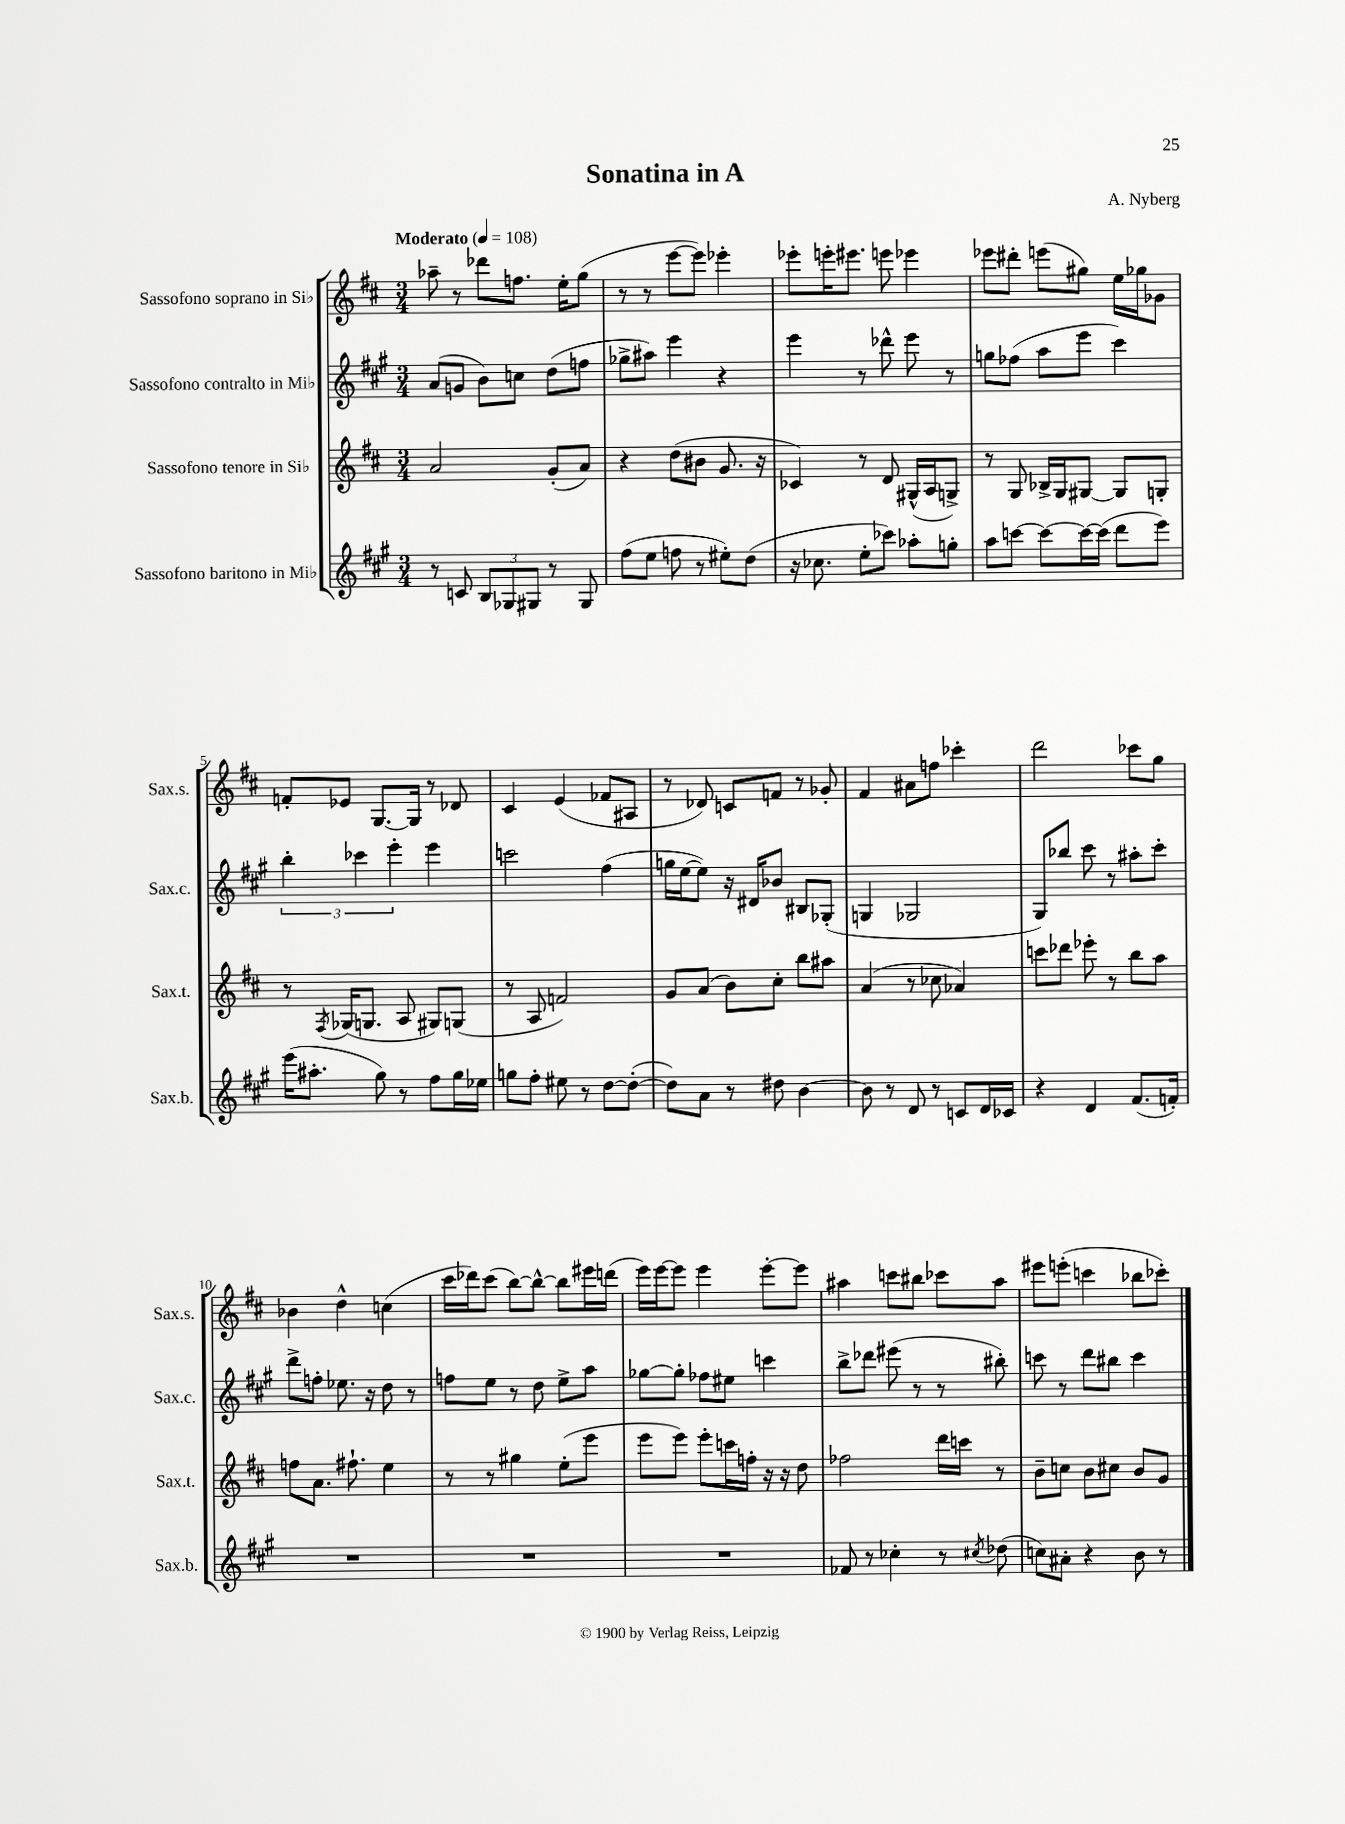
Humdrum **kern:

**kern	**kern	**kern	**kern
*staff4	*staff3	*staff2	*staff1
*clefG2	*clefG2	*clefG2	*clefG2
*k[f#c#g#]	*k[f#c#]	*k[f#c#g#]	*k[f#c#]
*M3/4	*M3/4	*M3/4	*M3/4
*MM108	*MM108	*MM108	*MM108
8r	2a/	(8a/L	8aa-~\
8c/	.	8g/J	8r
12B/L	.	8b\L)	8ddd-\L
12G-/	.	.	.
.	.	8cc\J	8.ff\J
12G#/J	.	.	.
8r	(8g'/L	(8dd\L	.
.	.	.	16ee'\LK
8G#/	8a/J)	8ff\J	(8gg\J
=	=	=	=
(8ff#\L	4r	8gg-^\L	8r
8ee\J	.	8aa#\J)	8r
8ff\	(8dd\L	4eee\	[8eee\L
8r	8b#\J	.	8eee\]J)
8ee#'\L)	8.g/	4r	4eee-'\
(8dd\J	.	.	.
.	16r	.	.
=	=	=	=
16r	4c-/)	4eee\	8eee-'\L
8.cc-\	.	.	.
.	.	.	16eee'\K
.	.	.	8.eee#\J
8ee'\L	8r	8r	.
8ccc-\J)	8d/	8ddd-^^\	8eee\
8aa-'\L	(16G#^^/LL	8eee\	4eee-\
.	16A/J	.	.
8gg'\J	8G^/J)	8r	.
=	=	=	=
8aa\L	8r	8gg\L	8eee-\L
[8ccc\J	8G/	(8ff-\J	8ddd#'\J
8ccc\_L	16B-^/LL	8aa\L	(8eee\L
.	16G/J	.	.
16ccc\_L	[8G#/J	8eee\J	8gg#\J)
(16ccc\]JJ	.	.	.
8ddd\L	8G#/]L	4ccc#\)	16ee\LL
.	.	.	16gg-\J
8eee\J)	8G'/J	.	8g-\J
=	=	=	=
(16eee\LK	8r	6bb'\	8f'/L
8.aa#'\J	.	.	.
.	8qF#/	.	.
.	(16G-/LK	.	8e-/J
.	.	6ccc-\	.
.	8.G/J	.	.
8gg#\)	.	.	[8.G/L
.	.	6eee'\	.
8r	8A/	.	.
.	.	.	16G/]Jk
8ff#\L	8G#/L)	4eee\	8r
16gg#\L	(8G/J	.	8d-/
16ee-\JJ	.	.	.
=	=	=	=
8gg\L	8r	2ccc\	4c#/
8ff#'\J	8A/	.	.
8ee#\	2f/)	.	(4e/
8r	.	.	.
[8dd\L	.	(4ff#\	8f-/L
(8dd'\_J	.	.	8A#/J
=	=	=	=
8dd\]L)	8g/L	16gg\LL	8r
.	.	[16ee\J	.
8a\J	(8a/J	8ee\]J)	8d-/)
8r	8b\L)	16r	8c/L
.	.	16d#/LK	.
8dd#\	8cc#'\J	8b-/J	8f/J
[4b\	8bb\L	8B#/L	8r
.	8aa#\J	(8G-'/J	8g-'/
=	=	=	=
8b\]	(4a/	4G/	4f#/
8r	.	.	.
8d/	8r	2G-/	8a#\L
8r	8cc-\	.	8ff\J
8c/L	4a-/)	.	4ccc-'\
16d/L	.	.	.
16c-/JJ	.	.	.
=	=	=	=
4r	8ccc\L	8G#/L)	2ddd\
.	8ddd-\J	8bb-/J	.
4d/	8eee-'\	8ccc#\	.
.	8r	8r	.
(8.f#/L	8bb\L	8aa#'\L	8ccc-\L
.	8aa\J	8ccc#'\J	8gg\J
16f'/Jk)	.	.	.
=	=	=	=
2.r	8ff\L	8ddd^\L	4b-\
.	8.a\J	8ff'\J	.
.	.	8.ee-\	4dd^^\
.	8.ff#`\	.	.
.	.	16r	.
.	4ee\	8dd\	(4cc\
.	.	8r	.
=	=	=	=
2.r	8r	8ff\L	16ccc#\LL
.	.	.	16ddd-\J)
.	8r	8ee\J	(8ccc#\J
.	4gg#\	8r	[8bb\L)
.	.	8dd\	8bb^^\_J
.	(8ee'\L	8ee^\L	8bb\]L
.	8eee\J	8aa\J	16eee#\L
.	.	.	(16ddd\JJ
=	=	=	=
2.r	8eee\L	[8gg-\L	16eee\LL)
.	.	.	[16eee\J
.	8eee\J)	8gg-'\]J	8eee\]J
.	8eee'\L	8ff-\L	4eee\
.	16ccc\L	8ee#\J	.
.	16ff'\JJ	.	.
.	16r	4ccc\	[8eee'\L
.	16r	.	.
.	8dd\	.	8eee\]J
=	=	=	=
8f-/	2ff-\	8bb^\L	4aa#\
8r	.	8ddd-\J	.
4cc-'\	.	(8eee#\	8ccc\L
.	.	8r	8bb#\J
8r	16ddd\LL	8r	8ccc-\L
.	16ccc\JJ	.	.
8qcc#/	.	.	.
(8dd-\	8r	8bb#'\)	8aa#\J
=	=	=	=
8cc\L)	8b~\L	8ccc\	8eee#\L
8a#'\J	8cc\J	8r	(8eee'\J
4r	8b\L	8ddd\L	4ccc\
.	8cc#\J	8bb#\J	.
8b\	8b/L	4ccc\	8bb-\L
8r	8g/J	.	8ccc-'\J)
==	==	==	==
*-	*-	*-	*-
